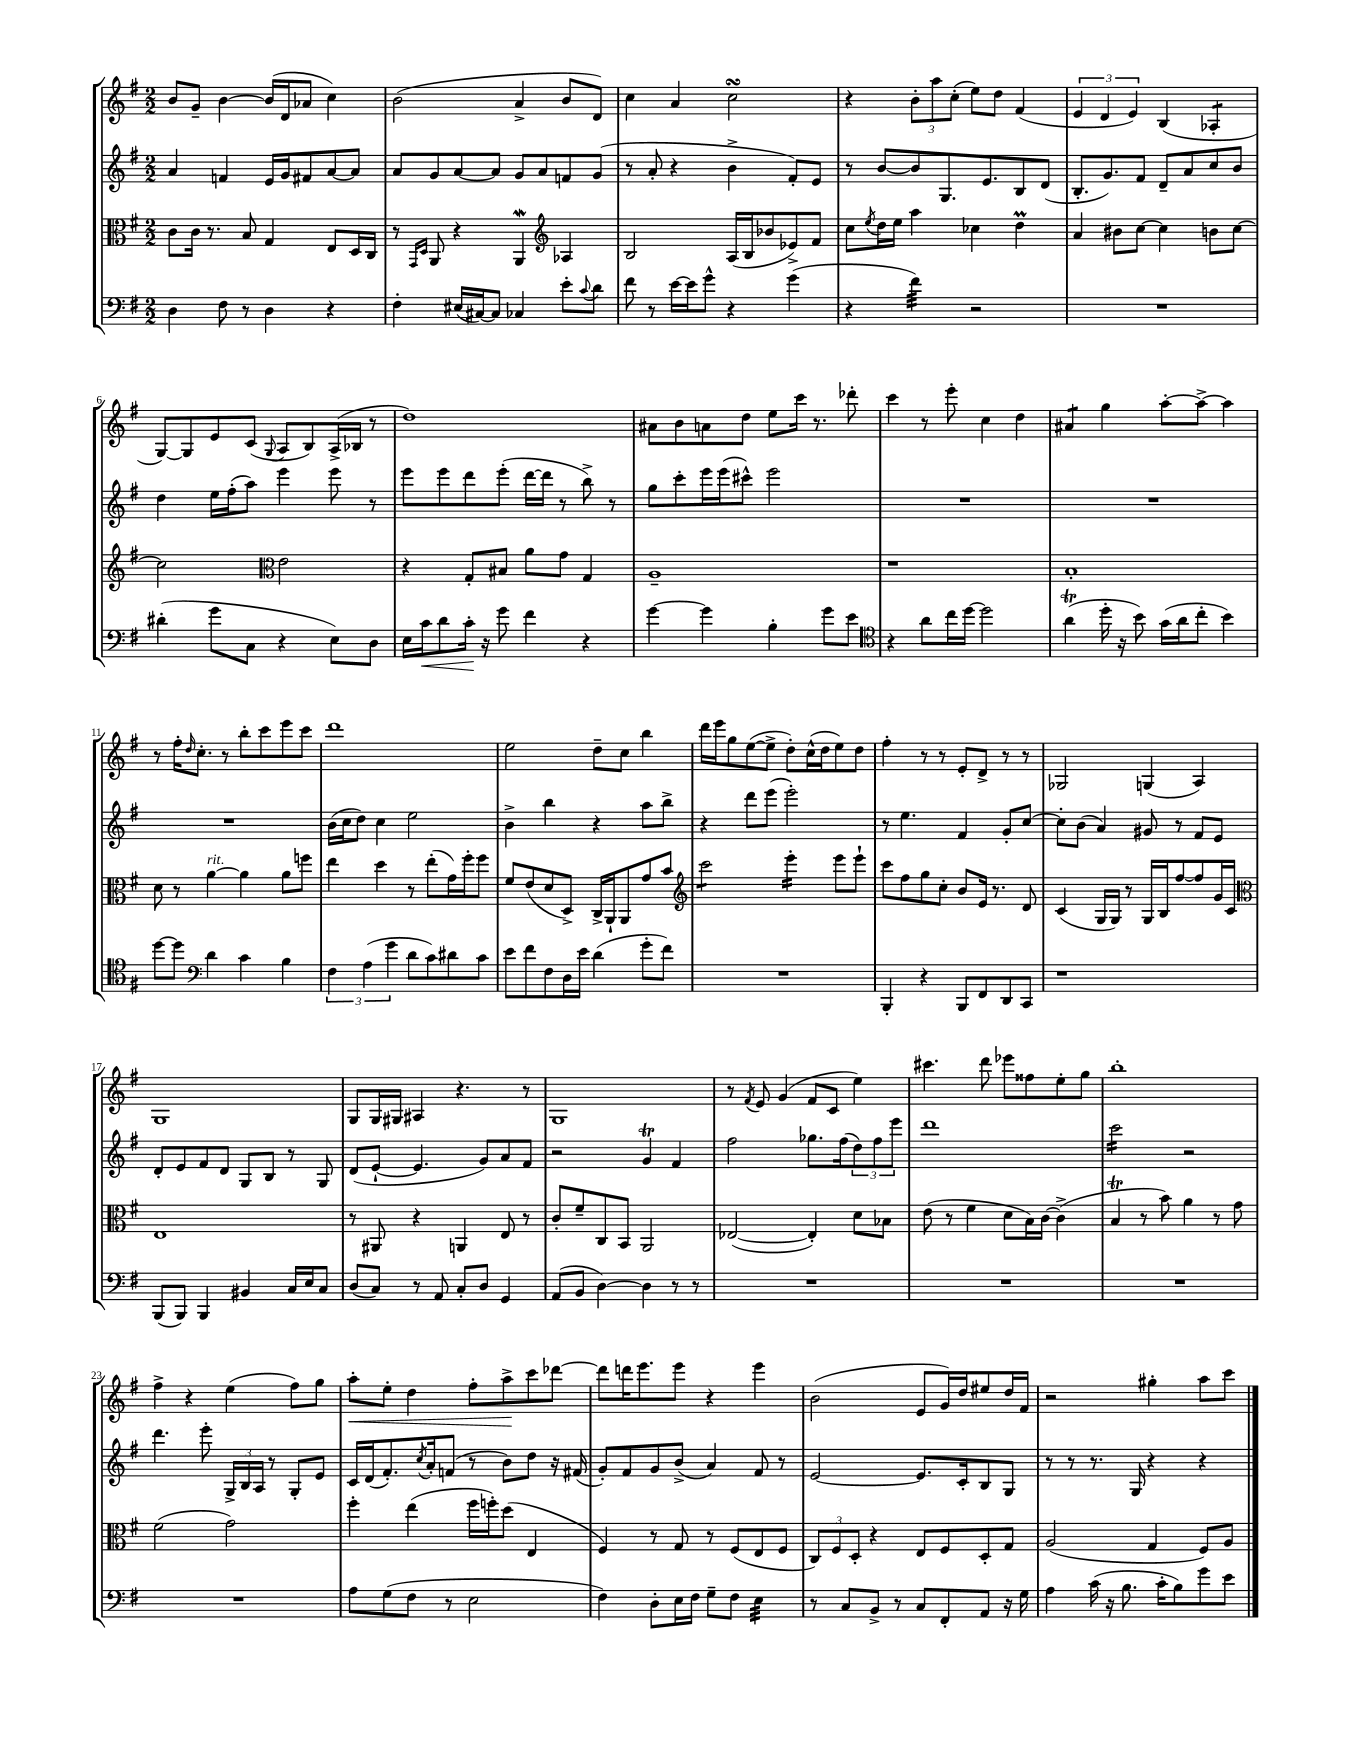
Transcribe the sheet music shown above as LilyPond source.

<<
\new StaffGroup <<
\new Staff = "s0" {
    \clef treble \key g \major \numericTimeSignature \time 2/2
    b'8 g'8-- b'4~ b'16( d'16 aes'8 c''4) |
    b'2( a'4-> b'8 d'8) |
    c''4 a'4 c''2\turn |
    r4 \tuplet 3/2 { b'8-. a''8 c''8-.( } e''8) d''8 fis'4( |
    \tuplet 3/2 { e'4 d'4 e'4) } b4( aes4:8-. |
    g8~) g8 e'8 c'8( \appoggiatura { g8 } a8 b8) a16->( bes16 r8 |
    d''1) |
    ais'8 b'8 a'8 d''8 e''8 c'''16 r8. des'''8-. |
    c'''4 r8 e'''8-. c''4 d''4 |
    ais'4:8 g''4 a''8~-. a''8~-> a''4 |
    r8 fis''16-. \grace { d''16 } c''8.-. r8 b''8-. c'''8 e'''8 c'''8 |
    d'''1 |
    e''2 d''8-- c''8 b''4 |
    d'''16 e'''16 g''8 e''8~( e''8-> d''8-.) c''16-^( d''16 e''8) d''8 |
    fis''4-. r8 r8 e'8-. d'8-> r8 r8 |
    ges2 g4( a4) |
    g1 |
    g8 g16 gis16 ais4 r4. r8 |
    g1 |
    r8 \acciaccatura { fis'8 } e'8 g'4( fis'8 c'8 e''4) |
    cis'''4. d'''8 ees'''8 fisis''8 e''8-. g''8 |
    b''1-. |
    fis''4-> r4 e''4( fis''8) g''8 |
    a''8-.\< e''8-. d''4 fis''8-. a''8->\! c'''8 des'''8~ |
    des'''8 d'''16 e'''8. e'''8 r4 e'''4 |
    b'2( e'8 g'16) d''16 eis''8 d''16 fis'16 |
    r2 gis''4-. a''8 c'''8 \bar "|." |
}
\new Staff = "s1" {
    \clef treble \key g \major \numericTimeSignature \time 2/2
    a'4 f'4 e'16 g'16 fis'8 a'8~ a'8 |
    a'8 g'8 a'8~ a'8 g'8 a'8 f'8 g'8( |
    r8 a'8-. r4 b'4-> fis'8-.) e'8 |
    r8 b'8~ b'8 g8. e'8. b8 d'8( |
    b8.-. g'8.) fis'8 d'8-- a'8 c''8 b'8 |
    d''4 e''16 fis''16-.( a''8) e'''4 e'''8 r8 |
    e'''8 e'''8 d'''8 e'''8-.( d'''16~ d'''16 r8 b''8->) r8 |
    g''8 c'''8-. e'''16 e'''16( cis'''8-^) e'''2 |
    R1 |
    R1 |
    R1 |
    b'16( c''16 d''8) c''4 e''2 |
    b'4-> b''4 r4 a''8 b''8-> |
    r4 d'''8 e'''8( e'''2-.) |
    r8 e''4. fis'4 g'8-. c''8~ |
    c''8-. b'8( a'4) gis'8 r8 fis'8 e'8 |
    d'8-. e'8 fis'8 d'8 g8 b8 r8 g8 |
    d'8( e'8~-! e'4. g'8) a'8 fis'8 |
    r2 g'4\trill fis'4 |
    fis''2 ges''8. fis''16( \tuplet 3/2 { d''8) fis''8 e'''8 } |
    d'''1 |
    c'''2:16 r2 |
    d'''4. e'''8-. \tuplet 3/2 { g16-> b16 a16 } r8 g8-. e'8 |
    c'16 d'16( fis'8.-.) \acciaccatura { c''8 } a'16-. f'8( r8 b'8) d''8 r16 fis'16( |
    g'8-.) fis'8 g'8 b'8->( a'4) fis'8 r8 |
    e'2~ e'8. c'16-. b8 g8 |
    r8 r8 r8. g16 r4 r4 \bar "|." |
}
\new Staff = "s2" {
    \clef alto \key g \major \numericTimeSignature \time 2/2
    c'8 c'16 r8. b8 g4 e8 d16 c16 |
    r8 \grace { g,16 d16 } a,8 r4 a,4\mordent \clef treble aes4 |
    b2 a16( b16 bes'8 ees'8->) fis'8 |
    c''8 \acciaccatura { e''8 } d''16 e''16 a''4 ces''4 d''4\prall |
    a'4 bis'8 c''8~ c''4 b'8 c''8~ |
    c''2 \clef alto e'2 |
    r4 g8-. bis8 a'8 g'8 g4 |
    a1-- |
    r1 |
    b1-. |
    d'8 r8 a'4~^\markup { \italic "rit." } a'4 a'8 f''8 |
    e''4 d''4 r8 e''8-.( g'16) fis''16-. fis''8 |
    fis'8 e'8( d'8 d8->) c16-> a,16-! a,8 g'8 b'8 |
    \clef treble c'''2:8 e'''4:16-. e'''8 e'''8-! |
    c'''8 fis''8 g''8 c''8-. b'8 e'16 r8. d'8 |
    c'4( g16 g16) r8 g16 b16 fis''8~ fis''8 g'16 c'16 |
    \clef alto e1 |
    r8 ais,8 r4 a,4 e8 r8 |
    c'8-. fis'8-- c8 b,8 a,2 |
    ees2~( ees4-.) d'8 bes8 |
    e'8( r8 fis'4 d'8 b16) c'16~ c'4->( |
    b4\trill r8 b'8) a'4 r8 g'8 |
    fis'2( g'2) |
    fis''4-. e''4( fis''16 f''16-.) d''8( e4 |
    fis4) r8 g8 r8 fis8( e8 fis8 |
    \tuplet 3/2 { c8) fis8 d8-. } r4 e8 fis8 d8-. g8 |
    a2( g4 fis8) a8 \bar "|." |
}
\new Staff = "s3" {
    \clef bass \key g \major \numericTimeSignature \time 2/2
    d4 fis8 r8 d4 r4 |
    fis4-. eis16( cis16~) cis8 ces4 e'8-. \appoggiatura { c'8 } d'8 |
    fis'8 r8 e'16~ e'16 g'8-^ r4 g'4( |
    r4 fis'4:32) r2 |
    R1 |
    dis'4-.( g'8 c8 r4 e8) d8 |
    e16 c'16\< d'8 c'16-.\! r16 g'8 fis'4 r4 |
    g'4~ g'4 b4-. g'8 e'8 |
    \clef tenor r4 a'8 c''16 d''16~ d''2 |
    a'4\trill( d''16-. r16 b'8) g'16( a'16 c''8-. b'4) |
    d''8~ d''8 \clef bass d'4 c'4 b4 |
    \tuplet 3/2 { fis4 a4( g'4 } d'8 c'8) dis'8 c'8 |
    e'8 fis'8 fis8 d16 e'16 d'4( g'8-. fis'8) |
    R1 |
    b,,4-. r4 b,,8 fis,8 d,8 c,8 |
    r1 |
    b,,8( b,,8) b,,4 bis,4 c16 e16 c8 |
    d8( c8) r8 a,8 c8-. d8 g,4 |
    a,8( b,8 d4~) d4 r8 r8 |
    R1 |
    R1 |
    R1 |
    R1 |
    a8 g8( fis8 r8 e2 |
    fis4) d8-. e16 fis16 g8-- fis8 e4:32 |
    r8 c8 b,8-> r8 c8 fis,8-. a,8 r16 g16 |
    a4 c'16( r16 b8. c'16-. b8) g'8 e'8 \bar "|." |
}
>>
>>
